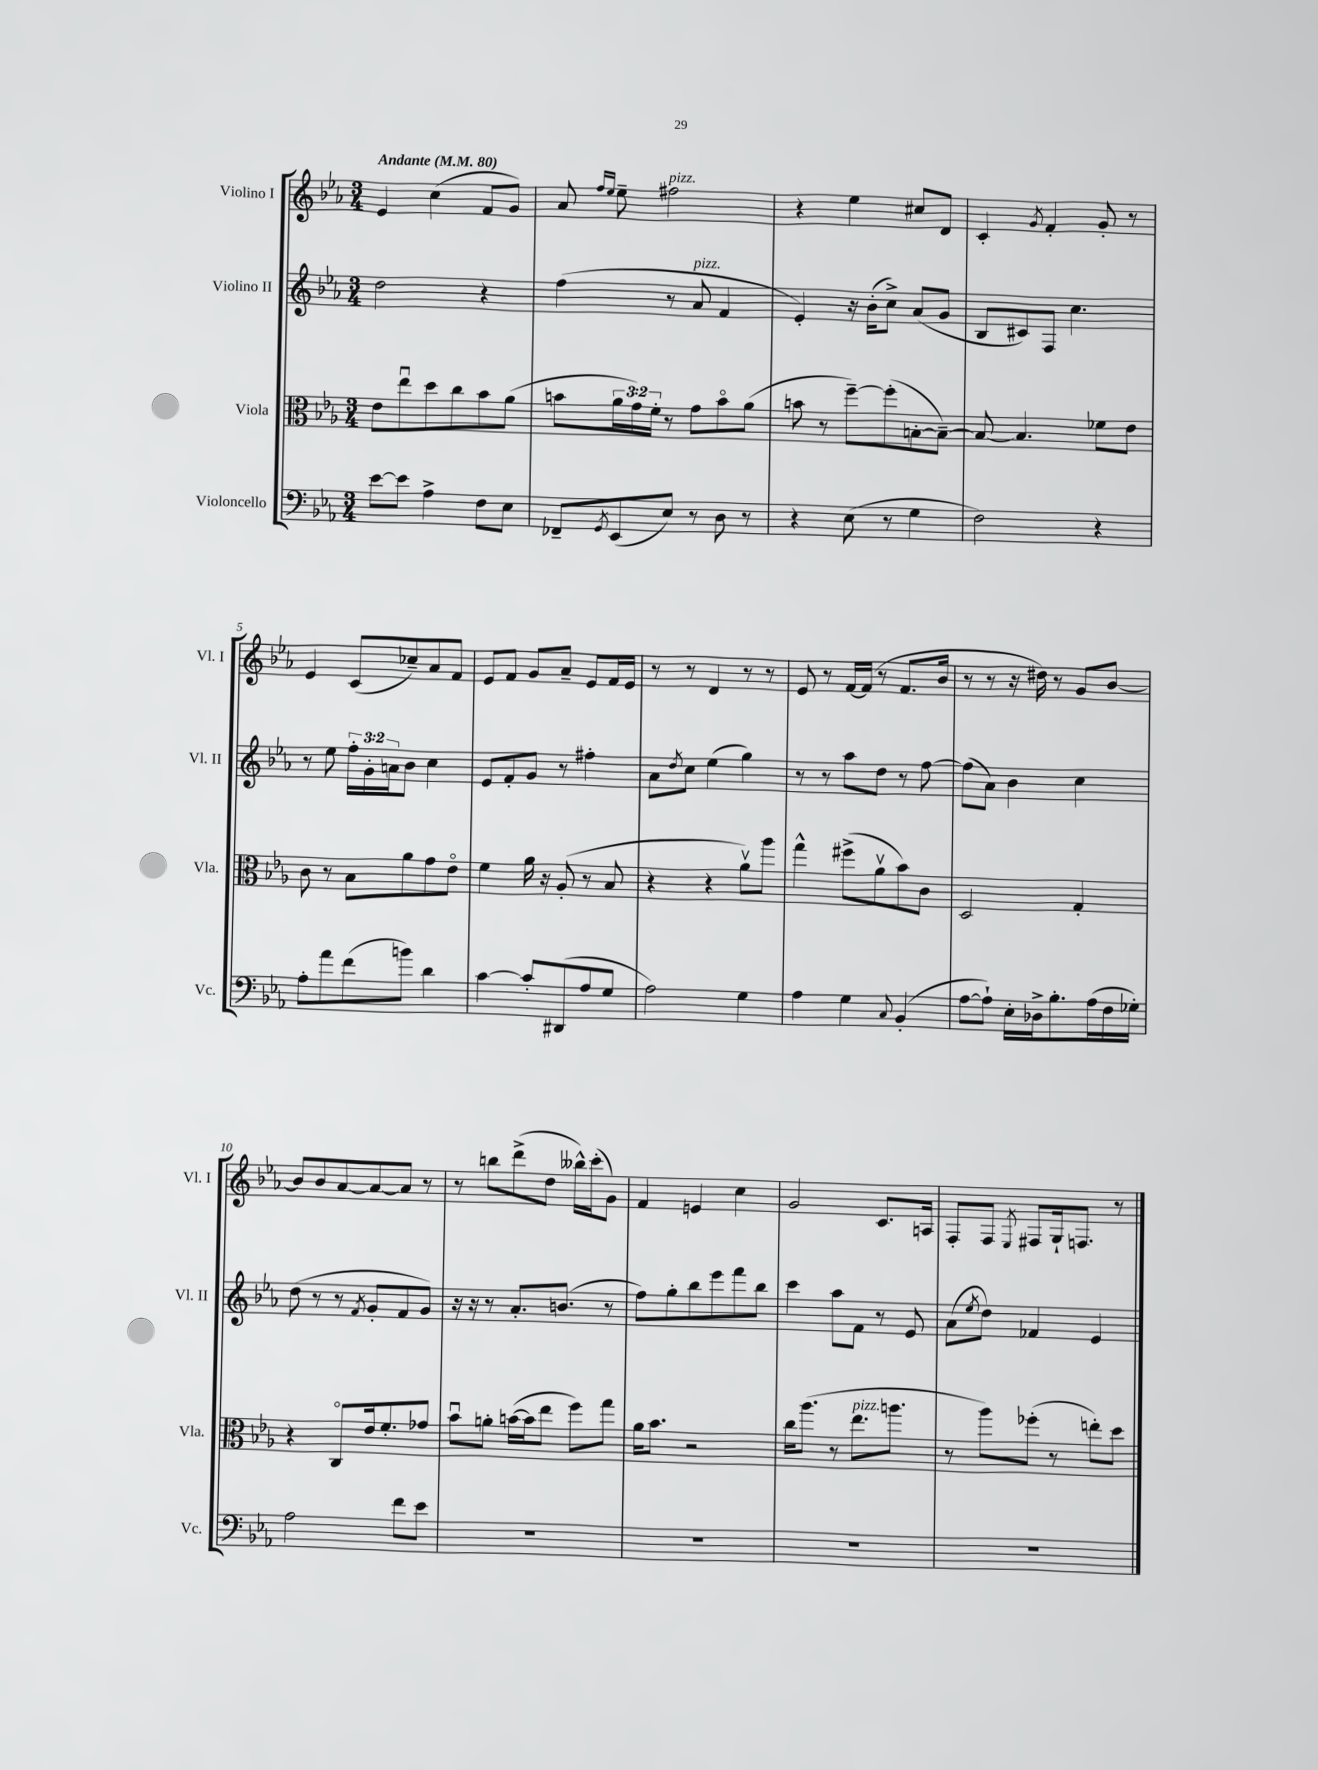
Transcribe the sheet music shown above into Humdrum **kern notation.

**kern	**kern	**kern	**kern
*staff4	*staff3	*staff2	*staff1
*clefF4	*clefC3	*clefG2	*clefG2
*k[b-e-a-]	*k[b-e-a-]	*k[b-e-a-]	*k[b-e-a-]
*M3/4	*M3/4	*M3/4	*M3/4
*MM80	*MM80	*MM80	*MM80
[8e-	8e-	2dd	4e-
8e-]	8ee-u	.	.
4A-^	8dd	.	(4cc
.	8cc	.	.
8F	8b-	4r	8f
8E-	(8a-	.	8g)
=	=	=	=
8FF-~	8b	(4ff	8a-
.	.	.	16qqff
8qGG	.	.	16qqee-
(8EE-	24a-	.	8ee-~
.	24g)	.	.
.	24f'	.	.
8E-)	8r	8r	2ff#
8r	8g	8a-	.
8D	8bo	4f	.
8r	(8a-	.	.
=	=	=	=
4r	8b	4e-')	4r
.	8r	.	.
(8E-	[8ff~)	16r	4ee-
.	.	(16b-'	.
8r	(8ff']	8cc^)	.
4G	[8B'	(8a-	8cc#
.	8B~_)	8g	8d
=	=	=	=
2F)	8B_	8B-	4c'
.	4.B]	8c#)	.
.	.	.	8qg
.	.	8F	4f'
.	.	4.cc	.
4r	8f-	.	8g'
.	8e-	.	8r
=	=	=	=
8A-'	8c	8r	4e-
8a-	8r	8ee-	.
(8f	8B-	24ff'	(8c
.	.	24g'	.
.	.	24a	.
8b)	8a-	8b-	8cc-~)
4d	8g	4cc	8a-
.	8e-o	.	8f
=	=	=	=
[4c	4f	8e-	8e-
.	.	8f'	8f
8c']	16a-	8g	8g
.	16r	.	.
(8DD#	(8A-'	8r	8a-~
8A-	8r	4ff#'	8e-
8G	8B-	.	16f
.	.	.	16e-
=	=	=	=
2A-)	4r	8a-	8r
.	.	8qdd	.
.	.	8cc	8r
.	4r	(4ee-	4d
4G	8a-v)	4gg)	8r
.	8aa-	.	8r
=	=	=	=
4A-	4gg^^	8r	8e-
.	.	8r	8r
4G	(8ff#^	8aa-	[16f
.	.	.	(16f]
.	8a-v	8dd	8r
8qqC	.	.	.
(4BB-'	8b-)	8r	8.f
.	8c	[8ff	.
.	.	.	16b-
=	=	=	=
[8A-	2D	(8ff]	8r
8A-`])	.	8a-)	8r
16E-'	.	4b-	16r
16D-^	.	.	16dd#)
8.B-'	.	.	8r
.	4G'	4cc	8g
(16A-	.	.	.
16F	.	.	[8b-
16G-')	.	.	.
=	=	=	=
2A-	4r	(8dd	8b-]
.	.	8r	8b-
.	8Co	8r	[8a-
.	.	8qf	.
.	16e-	8g'	8a-_
.	8.f'	.	.
8f	.	8f	8a-]
8e-	8g-	8g)	8r
=	=	=	=
2.r	8b-u	16r	8r
.	.	16r	.
.	8a'	8r	8bb
.	([16b	8.a-'	(8ddd^
.	16b]	.	.
.	8ee-	.	8dd
.	.	(8.b	.
.	8ff)	.	16bb--^^)
.	.	.	(16ccc'
.	8gg	8r	8g)
=	=	=	=
2.r	16a-	8ff)	4f
.	8.b-	.	.
.	.	8gg'	.
.	2r	8bb-	4e
.	.	8eee-	.
.	.	8fff	4cc
.	.	8bb-	.
=	=	=	=
2.r	16cc	4ccc	2g
.	(8.aa-	.	.
.	8r	8aa-	.
.	8.ee-	8f	.
.	.	8r	8.c
.	8.aa	.	.
.	.	8e-	.
.	.	.	16A
=	=	=	=
2.r	8r	(8a-	8F'
.	.	8qee-	.
.	8aa-)	8dd)	8F
.	.	.	8qE-
.	(8ff-'	4f-	8F#
.	8r	.	16G`
.	.	.	8.F
.	8ee')	4e-	.
.	8dd	.	8r
==	==	==	==
*-	*-	*-	*-
